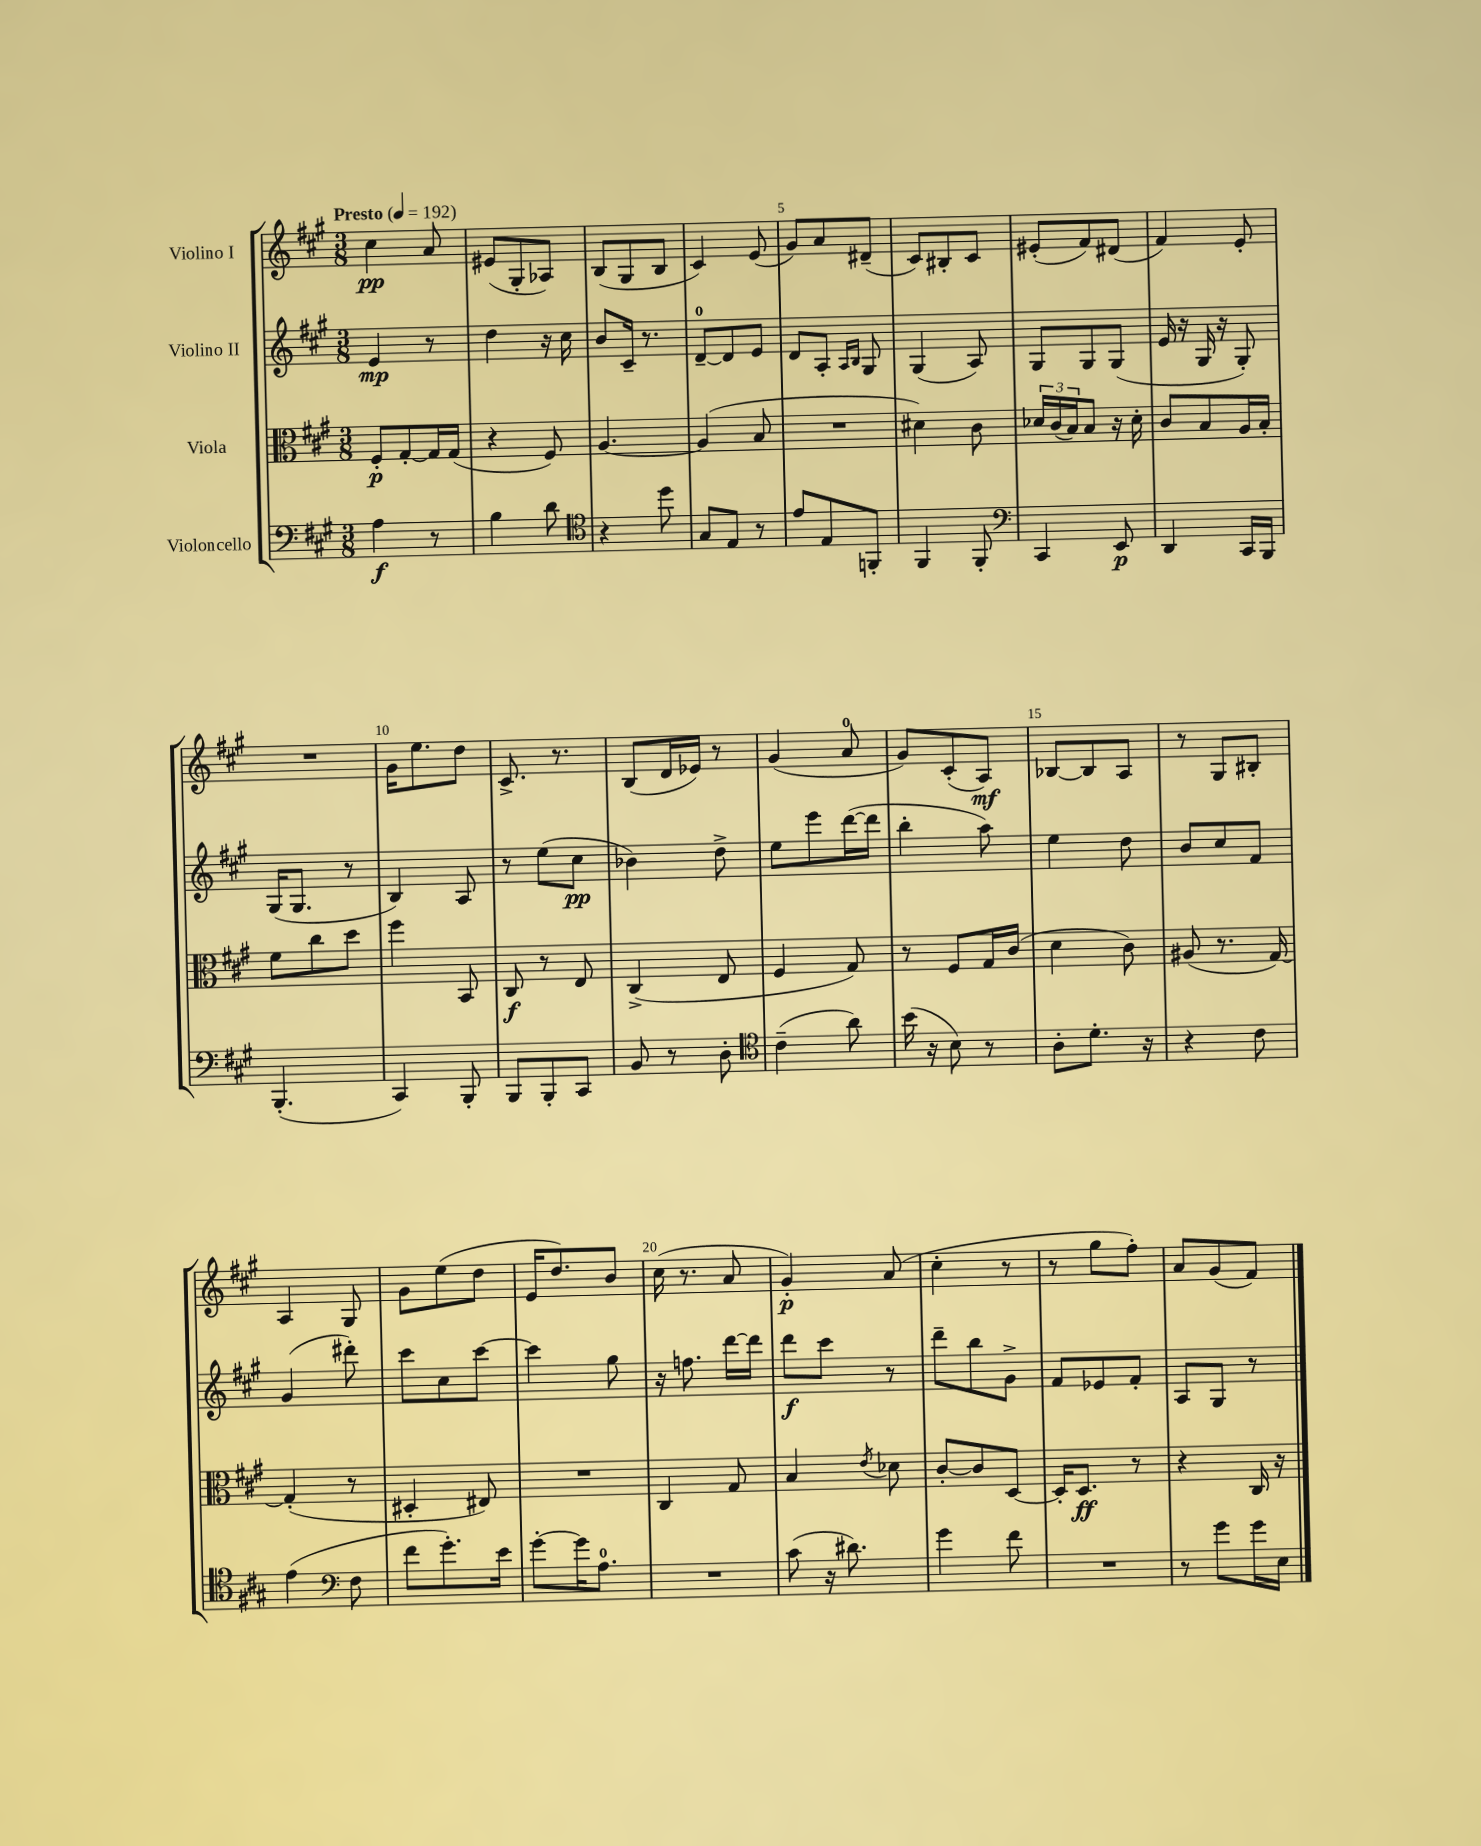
<<
\new StaffGroup <<
\new Staff = "s0" \with { instrumentName = "Violino I" } {
    \clef treble \key a \major \numericTimeSignature \time 3/8 \tempo "Presto" 4 = 192
    cis''4\pp a'8 |
    eis'8( gis8-. aes8) |
    b8( gis8 b8 |
    cis'4) e'8( |
    gis'8) a'8 dis'8--( |
    cis'8) bis8-. cis'8 |
    eis'8-.( fis'8) dis'8( |
    fis'4) e'8-. |
    R4. |
    gis'16 e''8. d''8 |
    cis'8.-> r8. |
    b8( d'16 ees'16) r8 |
    gis'4( a'8-0 |
    gis'8) cis'8-.( a8\mf) |
    bes8~ bes8 a8 |
    r8 gis8 bis8-. |
    a4 gis8 |
    gis'8 e''8( d''8 |
    e'16 d''8.) b'8 |
    cis''16( r8. a'8 |
    gis'4-.\p) a'8( |
    cis''4-. r8 |
    r8 gis''8 fis''8-.) |
    a'8 gis'8( fis'8) \bar "|." |
}
\new Staff = "s1" \with { instrumentName = "Violino II" } {
    \clef treble \key a \major \numericTimeSignature \time 3/8
    e'4\mp r8 |
    d''4 r16 cis''16 |
    b'8 cis'16-- r8. |
    d'8-0~-- d'8 e'8 |
    d'8 a8-. \grace { a16 b16 } gis8 |
    gis4( a8) |
    gis8 gis8 gis8( |
    e'16 r16 gis16 r16 gis8-.) |
    gis16( gis8. r8 |
    b4) a8 |
    r8 e''8( cis''8\pp |
    bes'4) d''8-> |
    e''8 e'''8 d'''16~( d'''16 |
    b''4-. a''8) |
    e''4 d''8 |
    b'8 cis''8 fis'8 |
    gis'4( dis'''8-.) |
    cis'''8 cis''8 cis'''8~ |
    cis'''4 gis''8 |
    r16 f''8. d'''16~ d'''16 |
    d'''8\f cis'''8 r8 |
    d'''8-- b''8 gis'8-> |
    fis'8 ees'8 fis'8-. |
    a8 gis8 r8 \bar "|." |
}
\new Staff = "s2" \with { instrumentName = "Viola" } {
    \clef alto \key a \major \numericTimeSignature \time 3/8
    fis8-.\p gis8~-. gis16 gis16( |
    r4 fis8) |
    a4.~ |
    a4( b8 |
    R4. |
    dis'4) cis'8 |
    \tuplet 3/2 { des'16 cis'16( b16) } b8 r16 des'16-. |
    cis'8 b8 a16 b16-. |
    fis'8 cis''8 d''8 |
    fis''4 b,8 |
    cis8\f r8 e8 |
    cis4->( e8 |
    fis4 gis8) |
    r8 fis8 gis16 cis'16( |
    d'4 cis'8) |
    ais8( r8. gis16~) |
    gis4-.( r8 |
    dis4-. eis8) |
    R4. |
    cis4 gis8 |
    b4 \acciaccatura { e'8 } des'8 |
    cis'8~-. cis'8 d8~ |
    d16-. d8.\ff r8 |
    r4 cis16 r16 \bar "|." |
}
\new Staff = "s3" \with { instrumentName = "Violoncello" } {
    \clef bass \key a \major \numericTimeSignature \time 3/8
    a4\f r8 |
    b4 d'8 |
    \clef tenor r4 d''8 |
    gis8 e8 r8 |
    e'8 e8 f,8-. |
    fis,4 fis,8-. |
    \clef bass cis,4 e,8\p |
    d,4 cis,16 b,,16 |
    b,,4.-.( |
    cis,4) b,,8-. |
    b,,8 b,,8-. cis,8 |
    b,8 r8 d8-. |
    \clef tenor cis'4--( a'8) |
    b'16( r16 b8) r8 |
    a8-. d'8.-. r16 |
    r4 cis'8 |
    e'4( \clef bass fis8 |
    fis'8 gis'8.-.) e'16 |
    gis'8~-. gis'16 a8.-0 |
    R4. |
    cis'8( r16 dis'8.) |
    gis'4 fis'8 |
    R4. |
    r8 gis'8 gis'16 e16 \bar "|." |
}
>>
>>
\layout { \context { \Score \override BarNumber.break-visibility = ##(#f #t #t) barNumberVisibility = #(every-nth-bar-number-visible 5) } }
